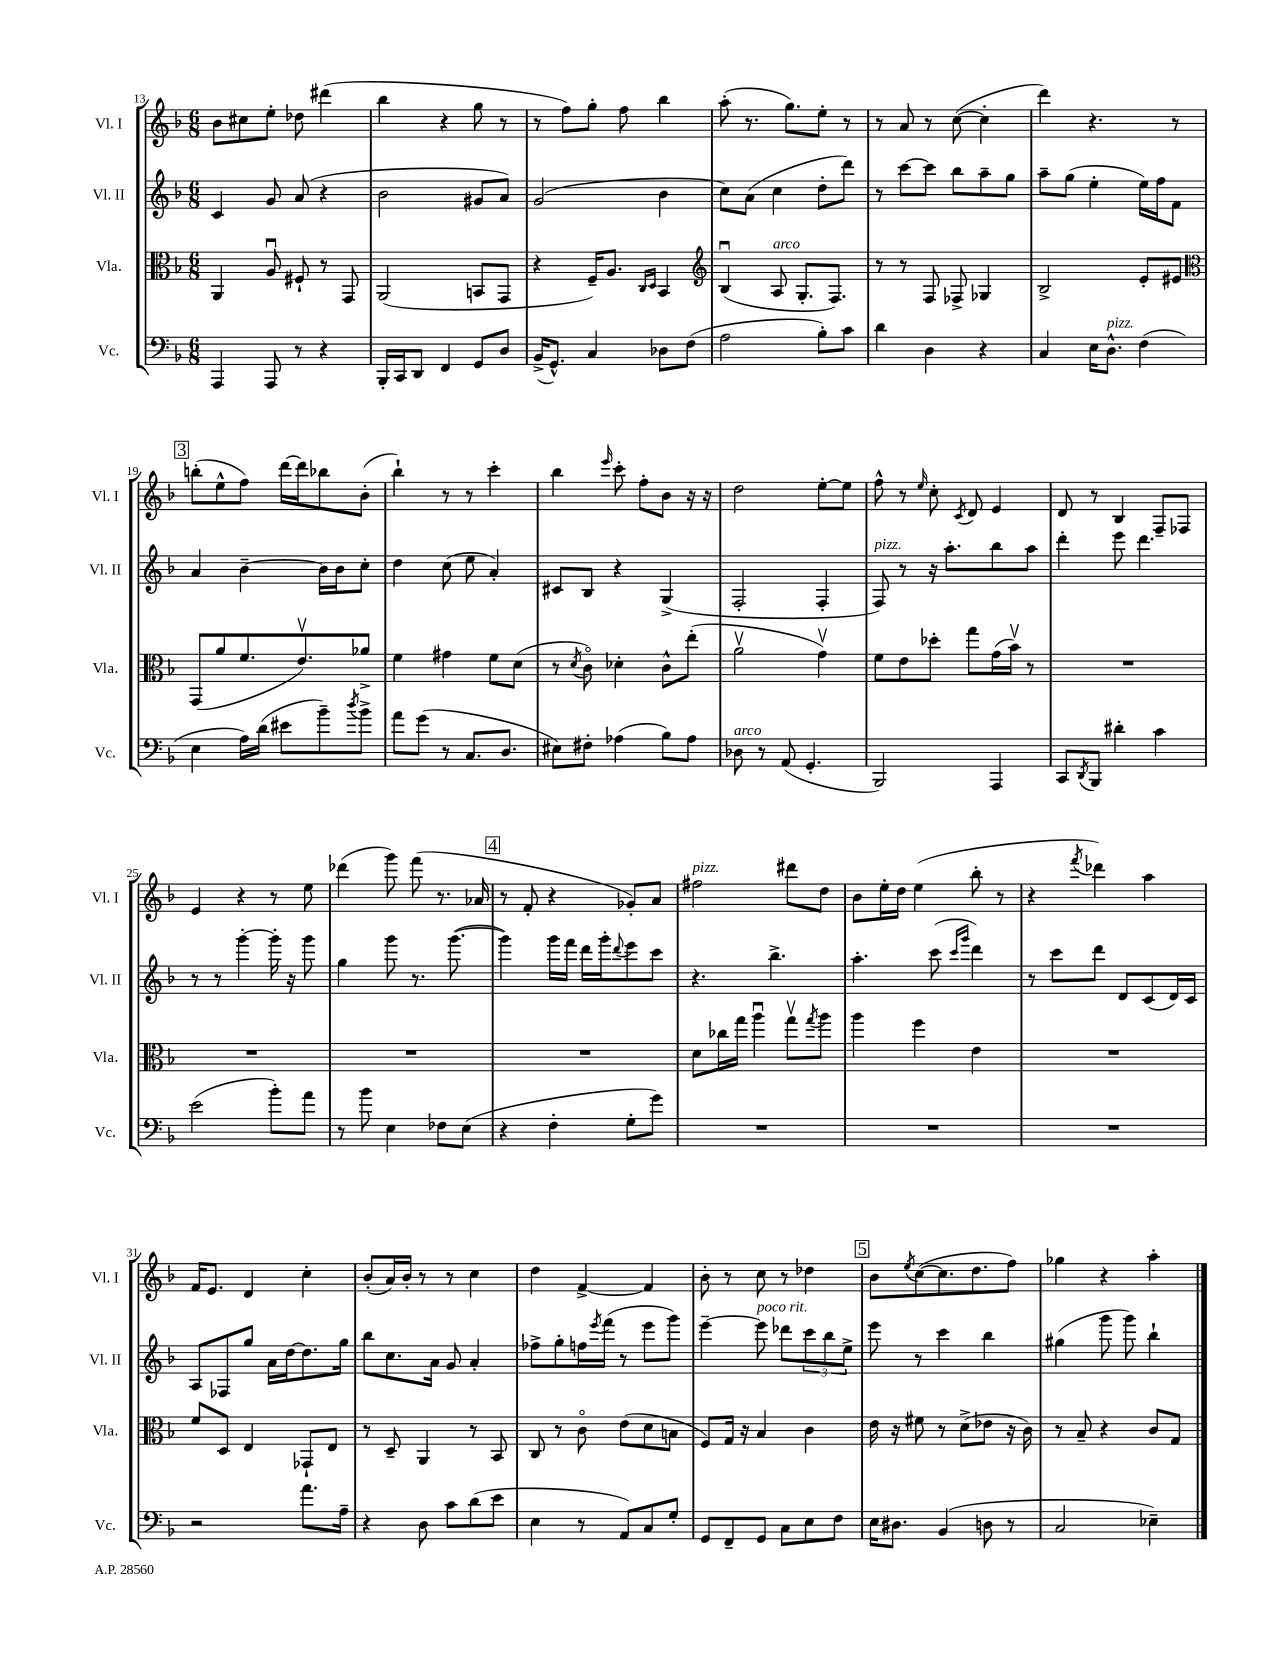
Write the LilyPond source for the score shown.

<<
\new StaffGroup <<
\new Staff = "s0" \with { instrumentName = "Vl. I" shortInstrumentName = "Vl. I" } {
    \clef treble \key f \major \numericTimeSignature \time 6/8
    bes'8 cis''8 e''8-. des''8 dis'''4( |
    bes''4 r4 g''8 r8 |
    r8 f''8) g''8-. f''8 bes''4 |
    a''8-.( r8. g''8.) e''8-. r8 |
    r8 a'8 r8 c''8~( c''4-. |
    d'''4) r4. r8 |
    \mark \markup { \box "3" } b''8-.( e''8-^ f''8) d'''16~ d'''16 bes''8 bes'8-.( |
    bes''4-!) r8 r8 c'''4-. |
    bes''4 \grace { e'''16 } c'''8-. f''8-. bes'8 r16 r16 |
    d''2 e''8~-. e''8 |
    f''8-^ r8 \grace { e''16 } c''8-. \acciaccatura { c'8 } d'8 e'4 |
    d'8 r8 bes4 f8-- fes8 |
    e'4 r4 r8 e''8 |
    des'''4( g'''8) f'''8( r8. aes'16 |
    \mark \markup { \box "4" } r8 f'8-. r4 ges'8-.) a'8 |
    fis''2^\markup { \italic "pizz." } dis'''8 d''8 |
    bes'8 e''16-. d''16 e''4( bes''8-. r8 |
    r4 \acciaccatura { f'''8 } des'''4) a''4 |
    f'16 e'8. d'4 c''4-. |
    bes'8-.( a'16) bes'16-. r8 r8 c''4 |
    d''4 f'4~-> f'4 |
    bes'8-. r8 c''8 r8 des''4 |
    \mark \markup { \box "5" } bes'8 \acciaccatura { e''8 } c''8~( c''8. d''8. f''8) |
    ges''4 r4 a''4-. \bar "|." |
}
\new Staff = "s1" \with { instrumentName = "Vl. II" shortInstrumentName = "Vl. II" } {
    \clef treble \key f \major \numericTimeSignature \time 6/8
    c'4 g'8 a'8( r4 |
    bes'2 gis'8 a'8) |
    g'2( bes'4 |
    c''8) a'8( c''4 d''8-. d'''8) |
    r8 c'''8~ c'''8 bes''8 a''8-- g''8 |
    a''8-- g''8( e''4-. e''16) f''16 f'8 |
    \mark \markup { \box "3" } a'4 bes'4~-- bes'16 bes'16 c''8-. |
    d''4 c''8( e''8 a'4-.) |
    cis'8 bes8 r4 g4->( |
    f2-. f4-. |
    f8^\markup { \italic "pizz." }) r8 r16 a''8.-. bes''8 a''8 |
    d'''4-. e'''8 d'''4. |
    r8 r8 g'''4~-. g'''16-. r16 g'''8 |
    g''4 g'''8 r8. g'''8.~( |
    \mark \markup { \box "4" } g'''4) g'''16 f'''16 d'''16 g'''16-. \appoggiatura { d'''8 } e'''8 c'''8 |
    r4. bes''4.-> |
    a''4.-. c'''8( \grace { c'''16 g'''16 } d'''4) |
    r8 c'''8 d'''8 d'8 c'8( d'16) c'16 |
    a8 fes8 g''8 a'16 d''16~ d''8. g''16 |
    bes''8 c''8. a'16 g'8 a'4-. |
    fes''8-> g''8-. f''16 \acciaccatura { e'''8 } f'''16( r8 e'''8 g'''8) |
    e'''4~-- e'''8^\markup { \italic "poco rit." } des'''8 \tuplet 3/2 { c'''8 bes''8 e''8-> } |
    \mark \markup { \box "5" } e'''8 r8 c'''4 bes''4 |
    gis''4( g'''8 g'''8) bes''4-! \bar "|." |
}
\new Staff = "s2" \with { instrumentName = "Vla." shortInstrumentName = "Vla." } {
    \clef alto \key f \major \numericTimeSignature \time 6/8
    a,4 a8\downbow fis8-! r8 g,8 |
    a,2( b,8 g,8 |
    r4 f16--) a8. \grace { c16 d16 } bes,4 |
    \clef treble bes4\downbow( a8^\markup { \italic "arco" } g8.-. f8.) |
    r8 r8 f8 fes8-> ges4 |
    bes2-> e'8-. eis'8 |
    \mark \markup { \box "3" } \clef alto g,8( a'8 f'8. e'8.\upbow) aes'8-> |
    f'4 gis'4 f'8 d'8( |
    r8 \acciaccatura { d'8 } c'8\flageolet) des'4-. c'8-^ e''8-.( |
    a'2\upbow g'4\upbow) |
    f'8 e'8 des''8-. g''8 g'16( bes'16\upbow) r8 |
    R2. |
    R2. |
    R2. |
    \mark \markup { \box "4" } R2. |
    d'8 ces''16 g''16 a''4\downbow g''8\upbow \acciaccatura { g''8 } a''8 |
    a''4 f''4 e'4 |
    R2. |
    f'8 d8 e4 ges,8-! e8 |
    r8 d8-- a,4 r8 bes,8 |
    c8 r8 c'8\flageolet e'8( d'8 b8 |
    f8) g16 r16 bes4 c'4 |
    \mark \markup { \box "5" } e'16 r16 fis'8 r8 d'8->( ees'8 r16 c'16) |
    r8 bes8-- r4 c'8 g8 \bar "|." |
}
\new Staff = "s3" \with { instrumentName = "Vc." shortInstrumentName = "Vc." } {
    \clef bass \key f \major \numericTimeSignature \time 6/8
    a,,4 a,,8 r8 r4 |
    bes,,16-. c,16 d,8 f,4 g,8 d8 |
    bes,16->( g,8.-^) c4 des8 f8( |
    a2 bes8-.) c'8 |
    d'4 d4 r4 |
    c4 e16 d8.-^^\markup { \italic "pizz." } f4( |
    \mark \markup { \box "3" } e4 a16) d'16( eis'8 bes'8--) \acciaccatura { d''8 } bes'8-> |
    a'8 g'8( r8 c8. d8. |
    eis8) fis8-. aes4( bes8) aes8 |
    des8^\markup { \italic "arco" } r8 a,8( g,4.-. |
    bes,,2) a,,4 |
    c,8 \acciaccatura { d,8 } bes,,8 dis'4-. c'4 |
    e'2( bes'8-.) a'8 |
    r8 bes'8 e4 fes8 e8( |
    \mark \markup { \box "4" } r4 f4-. g8-. g'8) |
    R2. |
    R2. |
    R2. |
    r2 a'8. a16-- |
    r4 d8 c'8 d'8( e'8 |
    e4 r8 a,8) c8 g8-. |
    g,8 f,8-- g,8 c8 e8 f8 |
    \mark \markup { \box "5" } e16 dis8. bes,4( d8 r8 |
    c2 ees4--) \bar "|." |
}
>>
>>
\layout { \context { \Score currentBarNumber = #13 } }
